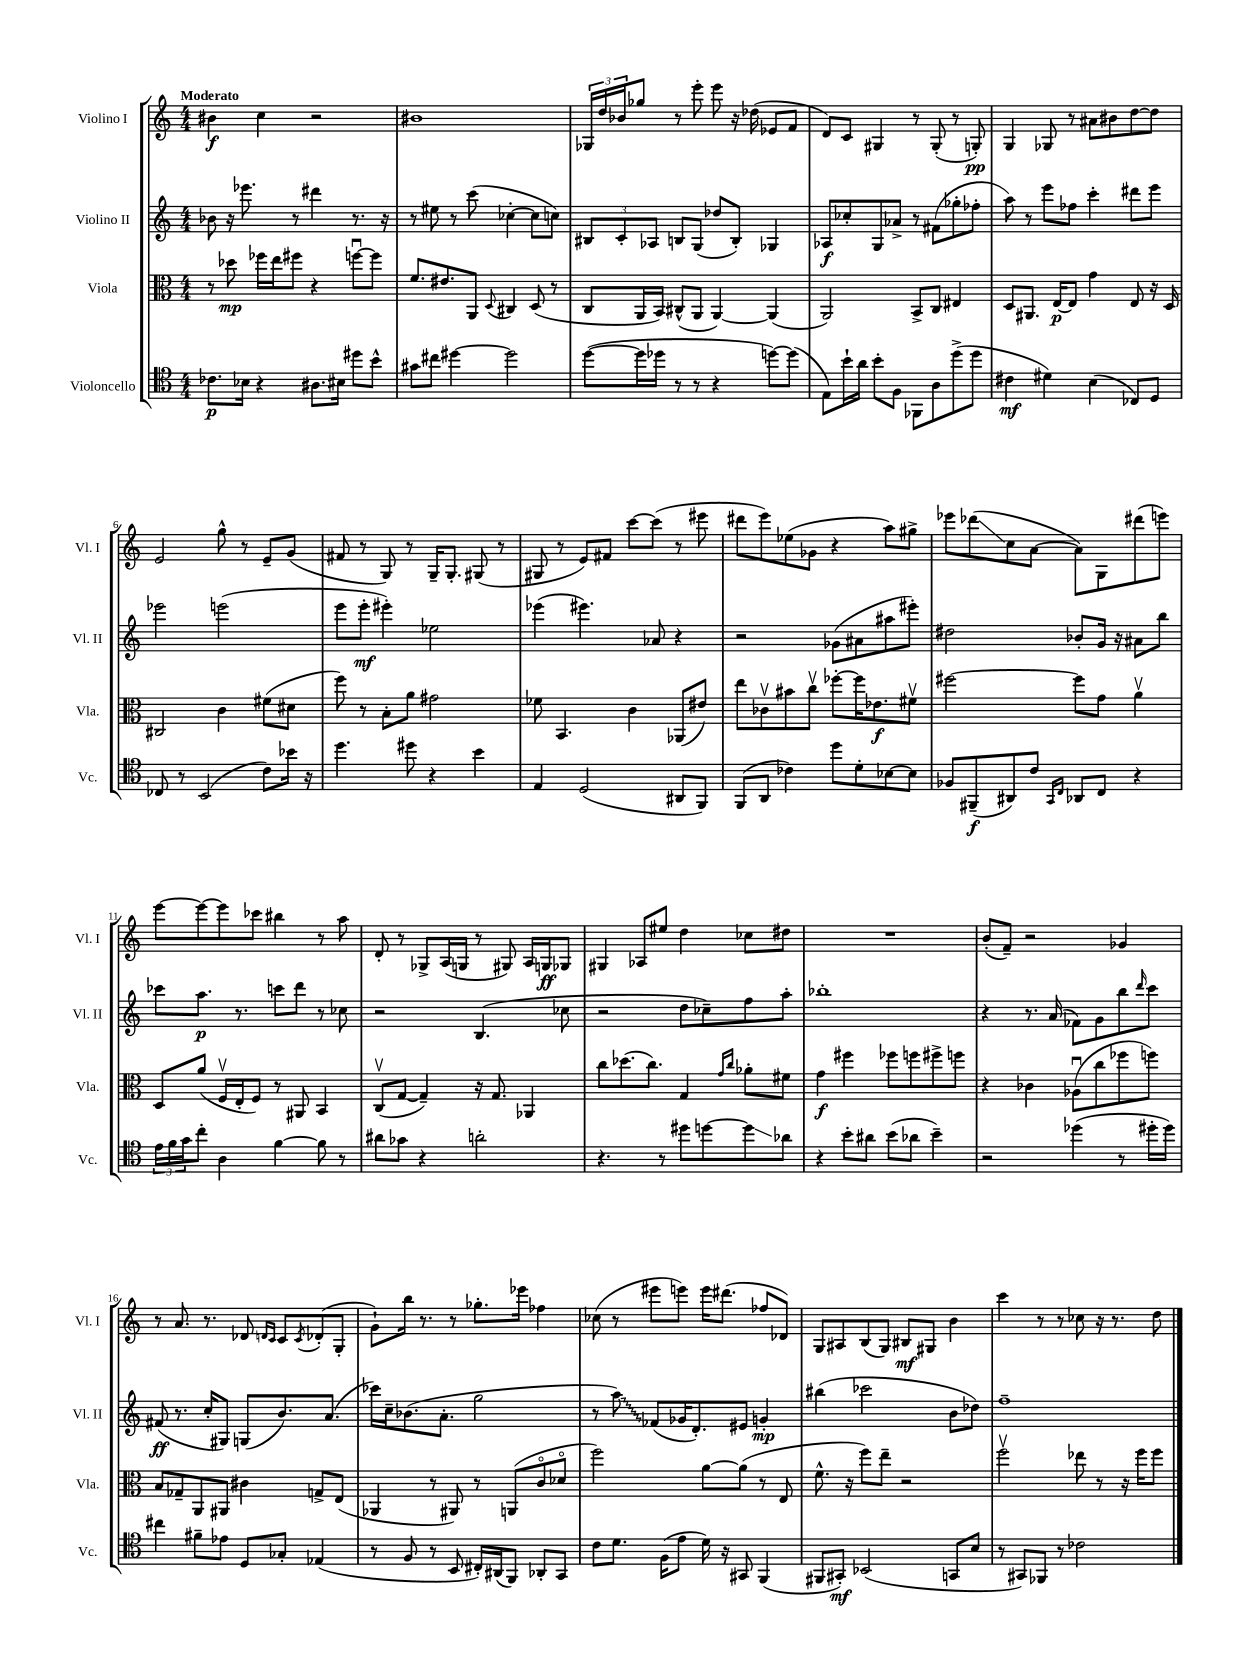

**kern	**kern	**kern	**kern
*staff4	*staff3	*staff2	*staff1
*clefC4	*clefC3	*clefG2	*clefG2
*k[]	*k[]	*k[]	*k[]
*M4/4	*M4/4	*M4/4	*M4/4
8.c-	8r	8b-	4b#
.	8dd-	16r	.
16B-	.	8.eee-	.
4r	16ff-	.	4cc
.	16ee	.	.
.	8ff#	8r	.
8.A#	4r	4ddd#	2r
16B#	.	.	.
8dd#	[8ffu	8.r	.
8b^^	8ff]	.	.
.	.	16r	.
=	=	=	=
8g#	8.f	8r	1b#
8cc#	.	8ee#	.
.	8.e#	.	.
[4dd#	.	8r	.
.	8AA	(8ccc	.
.	8qqD	.	.
2dd#]	4C#	[4cc-'	.
.	(8D	8cc-]	.
.	8r	8cc)	.
=	=	=	=
([8dd	8C	12B#	24G-
.	.	.	24dd
.	.	12c'	24b-
16dd]	16AA	.	8gg-
.	.	12A-	.
16dd-	16BB)	.	.
8r	(8C#^^	8B	8r
8r	8AA	(8G	8eee'
4r	[4AA)	8dd-	8eee
.	.	8B')	16r
.	.	.	(16dd-
[8dd)	(4AA]	4G-	8e-
(8dd]	.	.	8f
=	=	=	=
8E)	2AA)	8A-	8d)
16b`	.	8cc-'	8c
16a	.	.	.
8b'	.	8G	4G#
8F	.	8a-^	.
8FF-	8BB^	8r	8r
8A	8C	(8f#	(8G#'
(8dd^	4E#	8gg-'	8r
8dd	.	8ff-'	8G')
=	=	=	=
4c#	8D	8aa)	4G
.	8.AA#	8r	.
4d#)	.	8eee	8G-
.	[16E	.	.
.	8E]	8ff-	8r
(4B	4g	4ccc'	8a#
.	.	.	8b#
8C-)	8E	8ddd#	[8dd
8D	16r	8eee	8dd]
.	16D	.	.
=	=	=	=
8C-	2C#	2eee-	2e
8r	.	.	.
(2BB	.	.	.
.	4c	(2eee	8gg^^
.	.	.	8r
8c)	(8f#	.	8e~
16b-	8d#	.	(8g
16r	.	.	.
=	=	=	=
4.dd	8ff)	8eee	8f#
.	8r	8eee'	8r
.	8B'	4eee#')	8G)
8dd#	8a	.	8r
4r	2g#	2ee-	16G~
.	.	.	8.G'
4b	.	.	(8G#
.	.	.	8r
=	=	=	=
4E	8f-	(4eee-	8G#
.	4.BB	.	8r
(2D	.	4.eee#)	8e)
.	.	.	8f#
.	4c	.	[8ccc
.	.	8a-	(8ccc]
8AA#	(8AA-	4r	8r
8FF)	8e#)	.	8eee#
=	=	=	=
(8FF	8ee	2r	8ddd#
8AA	8c-v	.	8eee)
4c-)	8b#	.	(8ee-
.	8ccv	.	8g-
8dd	[8ff-'	(8g-	4r
8d'	16ff-]	8a#	.
.	8.e-	.	.
[8B-	.	8aa#	8aa)
8B-]	8f#v	8eee#')	8gg#^
=	=	=	=
8F-	[2ff#	2dd#	8eee-
(8FF#~	.	.	(8ddd-
8AA#)	.	.	8cc
8c	.	.	[8a
16qqGG	.	.	.
16qqC	.	.	.
8AA-	8ff#]	8b-'	8a])
8C	8g	16g	8G
.	.	16r	.
4r	4av	8a#	(8ddd#
.	.	8bb	8eee)
=	=	=	=
24e	8D	8ccc-	[8eee
24f	.	.	.
24g	.	.	.
8cc'	(8a	8.aa	8eee_
4A	16Fv	.	8eee]
.	16E'	8.r	.
.	8F)	.	8ccc-
[4f	8r	8ccc	4bb#
.	8AA#	8ddd	.
8f]	4BB	8r	8r
8r	.	8cc-	8aa
=	=	=	=
8a#	(8Cv	2r	8d'
8g-	[8G	.	8r
4r	4G~])	.	8G-^
.	.	.	(16A
.	.	.	16G
2a'	16r	(4.B	8r
.	8.G	.	.
.	.	.	8G#)
.	4AA-	.	16A
.	.	.	16G
.	.	8cc-	8G-
=	=	=	=
4.r	8cc	2r	4G#
.	(8.dd-	.	.
.	.	.	8A-
.	8.cc)	.	.
8r	.	.	8ee#
8dd#	4G	8dd	4dd
[8dd	.	8cc-~)	.
.	16qqg	.	.
.	16qqcc	.	.
8dd]	8a-'	8ff	8cc-
8a-	8f#	8aa'	8dd#
=	=	=	=
4r	4g	1bb-'	1r
8b'	4ff#	.	.
8a#	.	.	.
(8b	8ff-	.	.
8a-	8ff	.	.
4b~)	8ff#^	.	.
.	8ff	.	.
=	=	=	=
2r	4r	4r	(8b'
.	.	.	8f~)
.	4c-	8.r	2r
.	.	(16a	.
(4dd-	(8A-u	8f-)	.
.	8cc	8g	.
8r	8ff-	8bb	4g-
.	.	16qqddd	.
16dd#'	8ff)	8ccc	.
16dd#)	.	.	.
=	=	=	=
4cc#	8B	(8f#	8r
.	8G-~	8.r	8.a
8f#~	8AA	.	.
.	.	16cc'	8.r
8e-	8AA#	8G#)	.
8D	4c#	(8G	8d-
.	.	.	16qqd
.	.	.	16qqc
8G-'	.	8.b)	8c
.	.	.	8qc
(4E-	8G^	.	(8d-'
.	.	(8.a	.
.	(8E	.	8G'
=	=	=	=
8r	4AA-	16ccc-)	8g`)
.	.	16cc~	.
8F	.	(8.b-	16bb
.	.	.	8.r
8r	8r	.	.
.	.	8.a'	.
8BB	8AA#)	.	8r
16C#')	8r	2gg	8.gg-'
(16AA#	.	.	.
8FF)	(8AA	.	.
.	.	.	16eee-
8AA-'	8co	.	4ff-
8GG	8d-o	.	.
=	=	=	=
8c	2ff)	8r	(8cc-
8.d	.	8aa)	8r
.	.	(8f-	8eee#
(16F	.	.	.
8e	.	16g-	8eee)
.	.	8.d')	.
16d)	[8a	.	16eee
16r	.	.	(8.ddd#
8GG#	(8a]	8e#	.
(4FF	8r	4g'	8ff-
.	8E	.	8d-)
=	=	=	=
8FF#	8.f^^	(4bb#	8G
8GG#')	.	.	8A#
.	16r	.	.
(2BB-	8ff)	2ccc-	(8B
.	8ee~	.	8G)
.	2r	.	8B#
.	.	.	8G#
8GG	.	8b	4b
8B	.	8dd-)	.
=	=	=	=
8r	2ffv	1ff~	4ccc
8GG#)	.	.	.
8FF-	.	.	8r
8r	.	.	8r
2c-	8ee-	.	8cc-
.	8r	.	16r
.	.	.	8.r
.	16r	.	.
.	16ff	.	.
.	8ff	.	8dd
==	==	==	==
*-	*-	*-	*-
